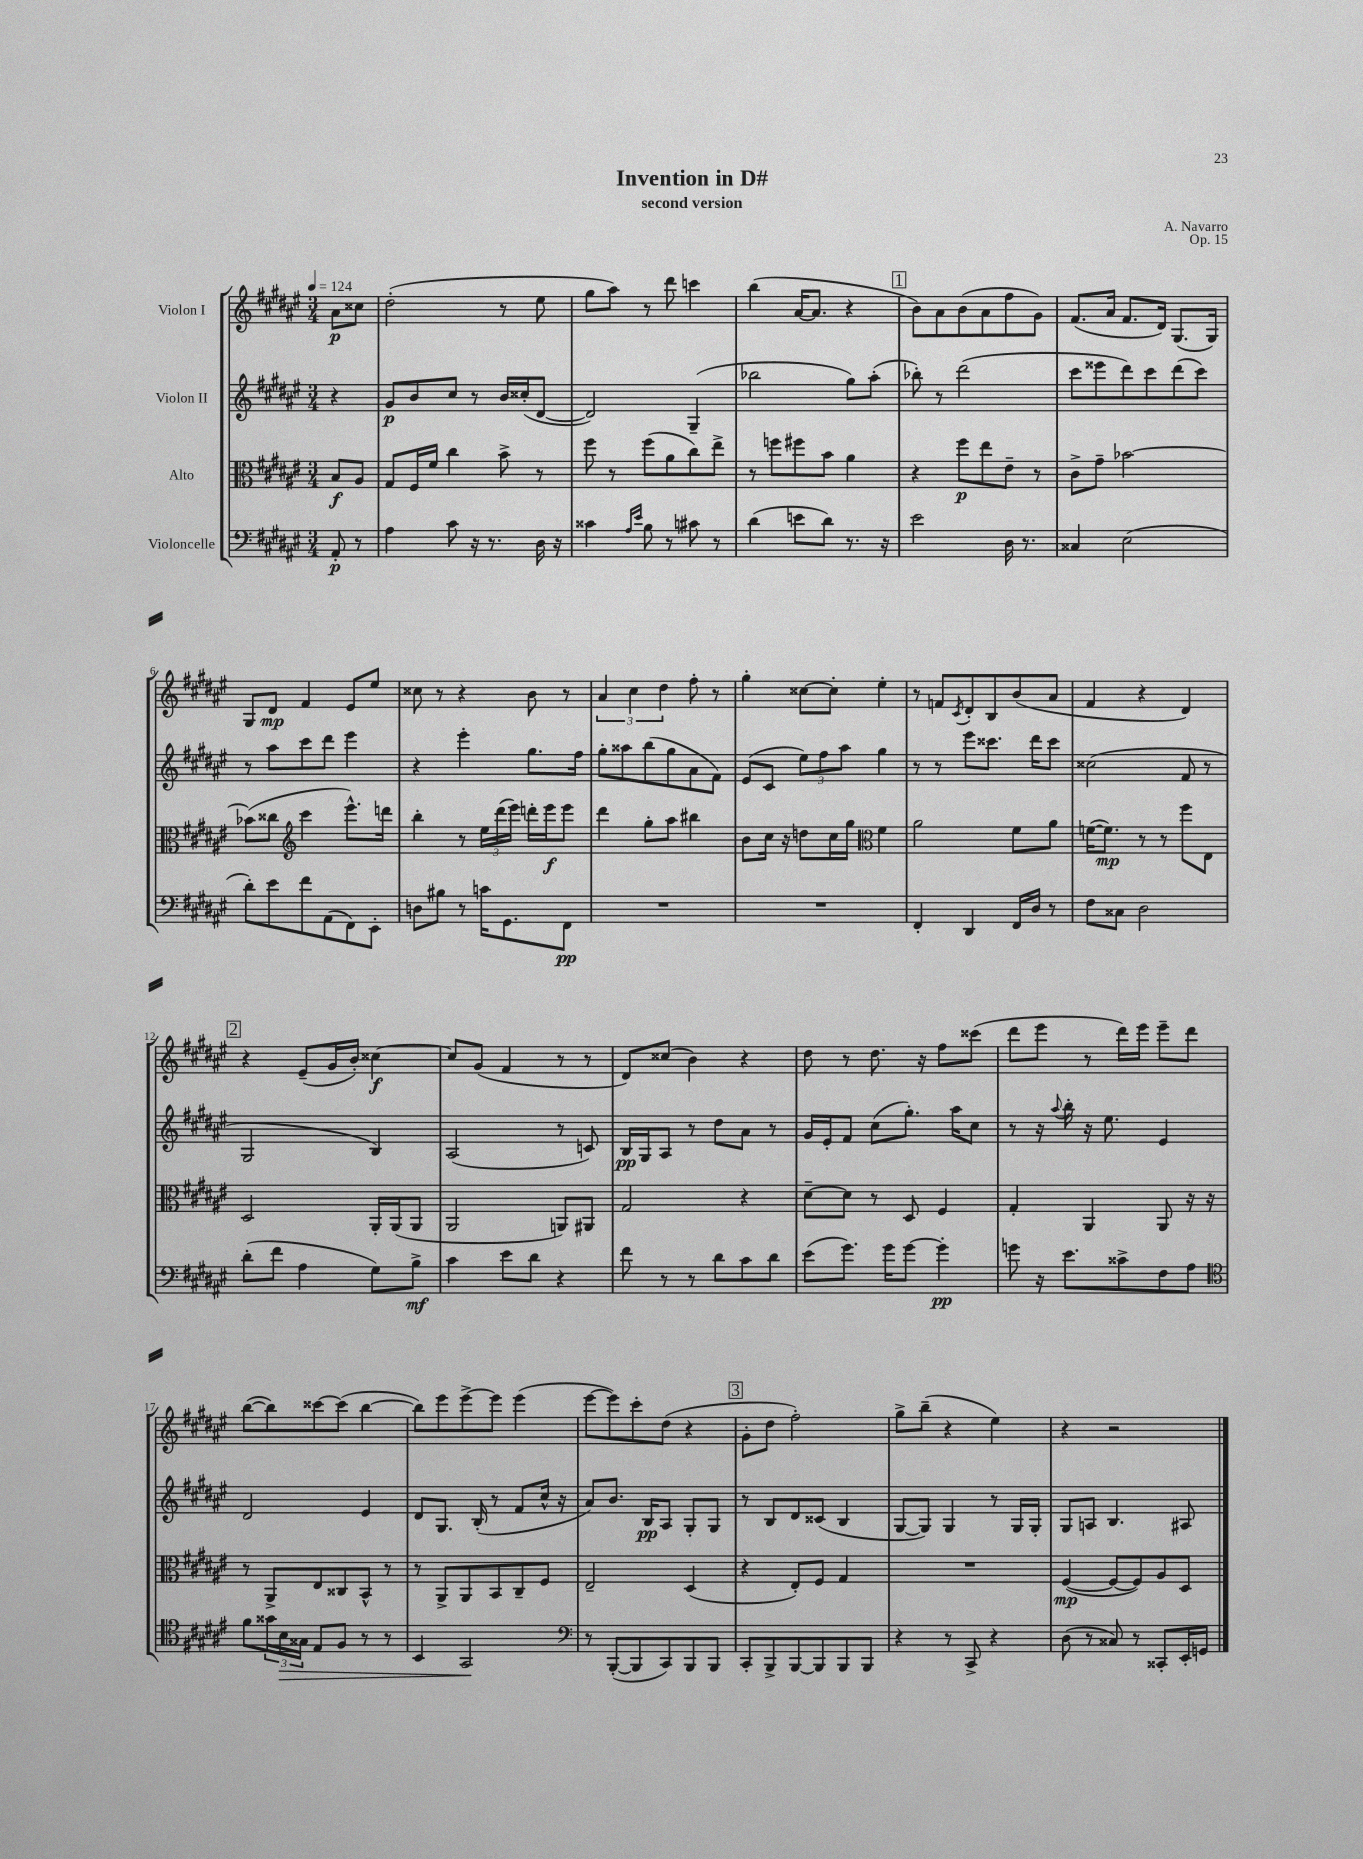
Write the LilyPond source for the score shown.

\header { title = "Invention in D#" composer = "A. Navarro" subtitle = "second version" opus = "Op. 15" }
<<
\new StaffGroup <<
\new Staff = "s0" \with { instrumentName = "Violon I" } {
    \clef treble \key fis \major \numericTimeSignature \time 3/4 \partial 4 \tempo 4 = 124
    ais'8\p cisis''8 |
    dis''2-.( r8 eis''8 |
    gis''8 ais''8) r8 dis'''8 c'''4 |
    b''4( ais'16~ ais'8. r4 |
    \mark \markup { \box "1" } b'8) ais'8 b'8( ais'8 fis''8 gis'8) |
    fis'8.( ais'16 fis'8. dis'16) gis8.( gis16) |
    gis8 dis'8\mp fis'4 eis'8 eis''8 |
    cisis''8 r8 r4 b'8 r8 |
    \tuplet 3/2 { ais'4 cis''4 dis''4 } fis''8-. r8 |
    gis''4-. cisis''8~ cisis''8-. eis''4-. |
    r8 f'8 \acciaccatura { cis'8 } dis'8-. b8 b'8( ais'8 |
    fis'4 r4 dis'4) |
    \mark \markup { \box "2" } r4 eis'8--( gis'16 b'16-.) cisis''4~\f |
    cisis''8 gis'8( fis'4 r8 r8 |
    dis'8) cisis''8( b'4) r4 |
    dis''8 r8 dis''8. r16 fis''8 cisis'''8( |
    dis'''8 eis'''8 r8 dis'''16) eis'''16 eis'''8-- dis'''8 |
    b''8~( b''8) cisis'''8~ cisis'''8( b''4~ |
    b''8) eis'''8 eis'''8~-> eis'''8 eis'''4( |
    eis'''8~ eis'''8) cis'''8-. dis''8( r4 |
    \mark \markup { \box "3" } gis'8-. dis''8 fis''2-.) |
    gis''8-> b''8--( r4 eis''4) |
    r4 r2 \bar "|." |
}
\new Staff = "s1" \with { instrumentName = "Violon II" } {
    \clef treble \key fis \major \numericTimeSignature \time 3/4 \partial 4
    r4 |
    gis'8\p b'8 cis''8 r8 b'16 cisis''16-.( dis'8~ |
    dis'2) gis4--( |
    bes''2 gis''8) ais''8-.( |
    \mark \markup { \box "1" } bes''8-.) r8 dis'''2( |
    cis'''8 eisis'''8 dis'''8) cis'''8 dis'''8( cis'''8) |
    r8 ais''8 cis'''8 dis'''8 eis'''4 |
    r4 eis'''4-. gis''8. fis''16 |
    gis''8-. aisis''8 b''8( gis''8 ais'8 fis'8) |
    eis'8( cis'8 \tuplet 3/2 { eis''8) fis''8 ais''8 } gis''4 |
    r8 r8 eis'''8 cisis'''8. dis'''16 cisis'''8 |
    cisis''2( fis'8 r8 |
    \mark \markup { \box "2" } gis2 b4) |
    ais2( r8 c'8) |
    b16\pp gis16 ais8 r8 dis''8 ais'8 r8 |
    gis'16 eis'16-. fis'8 cis''8( gis''8.-.) ais''16 cis''8 |
    r8 r16 \appoggiatura { ais''8 } b''16-. r16 eis''8. eis'4 |
    dis'2 eis'4 |
    dis'8 gis8. b16-.( r8 fis'8 cis''16-^ r16 |
    ais'8) b'8. b16\pp ais8 gis8-. gis8 |
    \mark \markup { \box "3" } r8 b8 dis'8 cisis'8( b4 |
    gis8~ gis8) gis4 r8 gis16 gis16-. |
    gis8 a8 b4. ais8 \bar "|." |
}
\new Staff = "s2" \with { instrumentName = "Alto" } {
    \clef alto \key fis \major \numericTimeSignature \time 3/4 \partial 4
    b8\f ais8 |
    gis8 fis16 fis'16 cis''4 b'8-> r8 |
    fis''8 r8 fis''8( ais'8 cis''8) eis''8-> |
    r8 f''8 fis''8 b'8 ais'4 |
    \mark \markup { \box "1" } r4 fis''8\p eis''8 eis'8-- r8 |
    cis'8-> gis'8-- bes'2~ |
    bes'8( cisis''8 \clef treble cis'''4 eis'''8.-^) d'''16 |
    b''4-. r8 \tuplet 3/2 { eis''16 dis'''16( eis'''16) } d'''16-. eis'''16\f eis'''8 |
    dis'''4 gis''8-. ais''8 bis''4 |
    b'8 cis''16 r16 d''8 cis''16 gis''16 \clef alto fis'4 |
    ais'2 fis'8 ais'8 |
    f'16~( f'8.\mp) r8 r8 fis''8 eis8 |
    \mark \markup { \box "2" } dis2 ais,16-. ais,16( ais,8 |
    ais,2 a,8) ais,8 |
    gis2 r4 |
    dis'8~-- dis'8 r8 dis8 fis4 |
    gis4-. ais,4 ais,8 r16 r16 |
    r8 ais,8-> eis8 cisis8 b,8-^ r8 |
    r8 ais,8-> ais,8 b,8 cis8-- fis8 |
    eis2-- dis4( |
    \mark \markup { \box "3" } r4 eis8-.) fis8 gis4 |
    R2. |
    fis4~\mp( fis8~ fis8) ais8 dis8 \bar "|." |
}
\new Staff = "s3" \with { instrumentName = "Violoncelle" } {
    \clef bass \key fis \major \numericTimeSignature \time 3/4 \partial 4
    ais,8-.\p r8 |
    ais4 cis'8 r16 r8. dis16 r16 |
    cisis'4 \grace { ais16 eis'16 } b8 r8 cis'8 r8 |
    dis'4( e'8 dis'8) r8. r16 |
    \mark \markup { \box "1" } eis'2 dis16 r8. |
    cisis4 eis2( |
    dis'8-.) eis'8 fis'8 ais,8( fis,8) eis,8-. |
    d8 bis8 r8 c'16 gis,8. fis,8\pp |
    R2. |
    R2. |
    fis,4-. dis,4 fis,16 dis16 r8 |
    fis8 cisis8 dis2 |
    \mark \markup { \box "2" } dis'8-.( fis'8 ais4 gis8) b8->\mf |
    cis'4 eis'8 dis'8 r4 |
    fis'8 r8 r8 dis'8 cis'8 dis'8 |
    eis'8( gis'8.) gis'16 gis'8~ gis'4-.\pp |
    g'8 r16 eis'8. cisis'8-> fis8 ais8 |
    \clef tenor fis'8 \tuplet 3/2 { gisis'16 b16\> gisis16 } eis8 fis8 r8 r8 |
    b,4 gis,2\! |
    \clef bass r8 b,,8~-.( b,,8 cis,8) b,,8 b,,8 |
    \mark \markup { \box "3" } cis,8-. b,,8-> b,,8~ b,,8 b,,8 b,,8 |
    r4 r8 cis,8-> r4 |
    dis8( r8 cisis8) r8 cisis,8-. eis,16-. g,16 \bar "|." |
}
>>
>>
